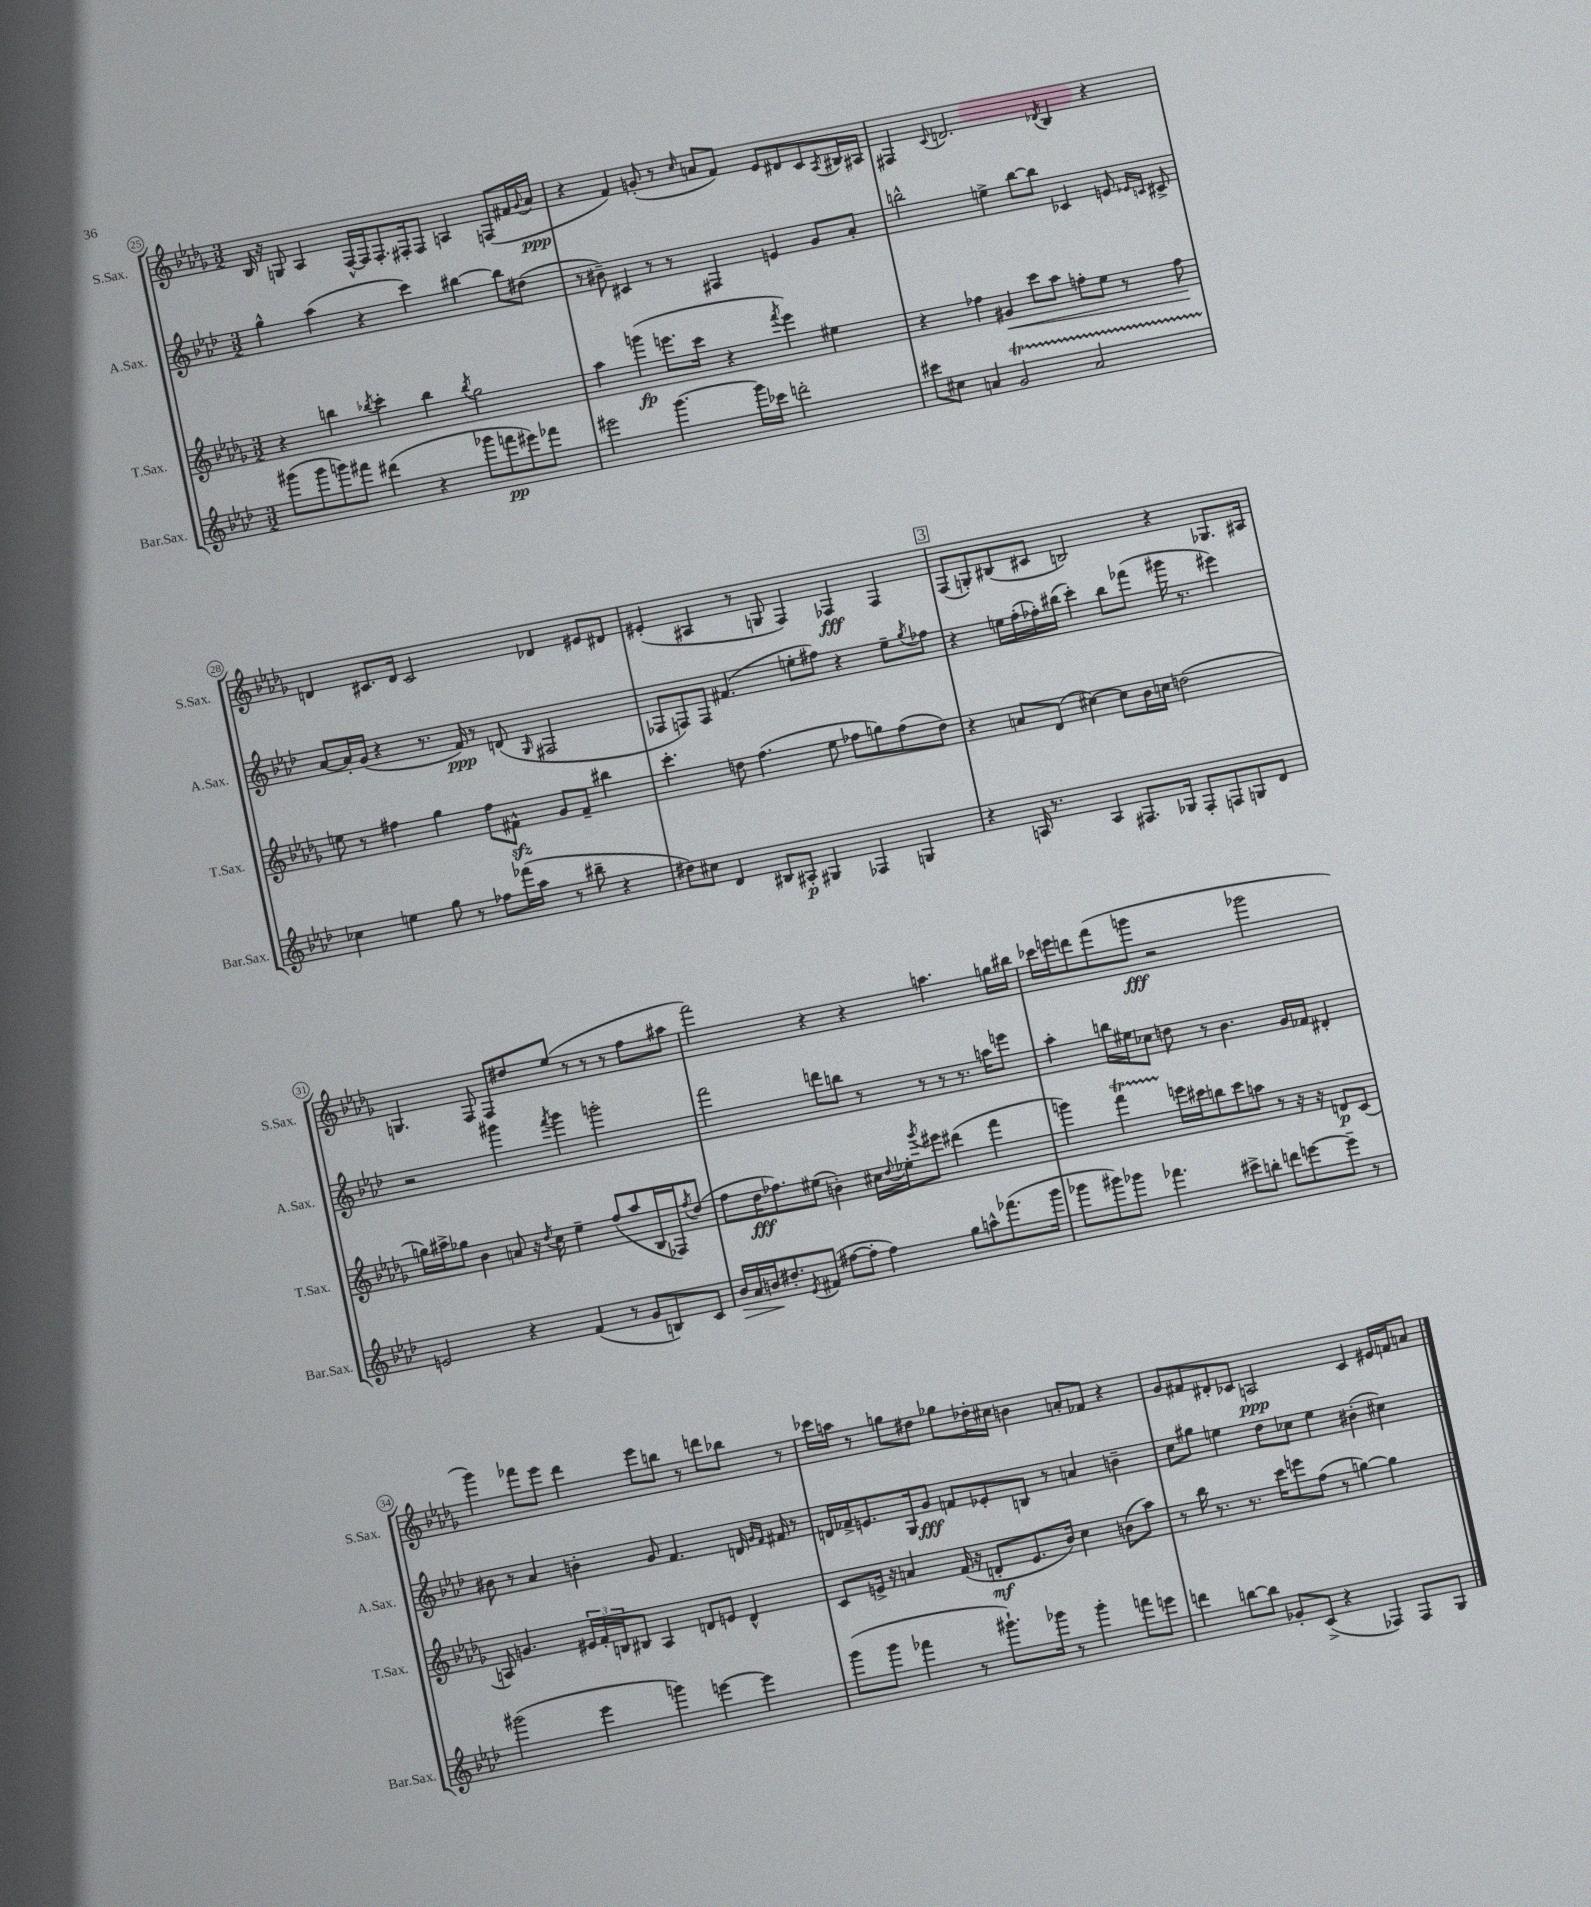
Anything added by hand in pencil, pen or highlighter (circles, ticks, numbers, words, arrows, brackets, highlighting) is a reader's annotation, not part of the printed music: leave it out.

**kern	**kern	**kern	**kern
*staff4	*staff3	*staff2	*staff1
*clefG2	*clefG2	*clefG2	*clefG2
*k[b-e-a-d-]	*k[b-e-a-d-g-]	*k[b-e-a-d-]	*k[b-e-a-d-g-]
*M3/2	*M3/2	*M3/2	*M3/2
(8ggg#	4r	4gg^^	16B-
.	.	.	16r
8ggg#	.	.	8G
8ggg)	4bb	(4aa-	4A-
8fff#	.	.	.
.	8qbb-	.	.
(4ddd#	4ccc'	4r	[16F^^
.	.	.	16F]
.	.	.	8.F'
4r	4bb-	4ccc)	.
.	.	.	16F#'
.	.	.	8F#
.	8qbb-	.	.
8ggg-	2gg-	[4bb#	4A
8fff	.	.	.
8eee#)	.	8bb#]	(8F
8fff-	.	(8dd#	16f#
.	.	.	8qqg-
.	.	.	16a-
=	=	=	=
2eee#	4aa-	8r	4r
.	.	8b#~)	.
.	(4ggg	4c#	4f)
[4.ggg	8.eee	8r	(8g'
.	.	8r	8r
.	16ccc	.	.
.	.	.	16qqcc
.	4r	4F#	8a
16ggg]	.	.	8f)
16ccc-	.	.	.
.	8qfff	.	.
2ddd'	4eee)	4e	8e-
.	.	.	8d#
.	4ee#	8g	8c
.	.	.	8qA-
.	.	8a-'	16B#
.	.	.	16A#
=	=	=	=
8ccc#	4r	2bb^^	4F#
8cc#	.	.	.
.	.	.	8qqc
4a	4ff-	.	2.d
2g	4g#	4ee^	.
.	8ccc	[8bb	.
.	8aa-	8bb]	.
.	.	.	8qd-
2a	8ff'	4c-	4B-
.	8ee-	.	.
.	8r	8e	4r
.	.	16qqe-	.
.	.	16qqc	.
.	8ff	8c#^	.
=	=	=	=
4cc-	8ee	[8a-	4d
.	8r	16a-']	.
.	.	(16g	.
4ee	4ff#	4r	8.c#
.	.	.	16d
8gg	4gg-	8.r	2c#
8r	.	.	.
.	.	16f)	.
8ff-	8ff#	8r	.
(16fff-	8f#^^	(8d	.
16aa-	.	.	.
.	.	16qqG	.
8r	8g-	2F#	4d-
8bb#~	8f#~	.	.
4r	4bb#	.	8e#
.	.	.	8d#
=	=	=	=
8dd#)	4.ccc'	8F-	(4e#'
8cc#	.	8F)	.
4d-	.	8F	4A#
.	8dd	(4.f#	.
8B#	(4.ff	.	8r
8A#'	.	.	8G
4G#	.	8ee'	4F)
.	8ee-	8ff#)	.
4F-	8ff-	4r	4F-
.	8gg)	.	.
4G	(8ff-	8ee~	4F-
.	.	8qgg	.
.	8dd)	8ff-	.
=	=	=	=
4r	4r	4r	(8F
.	.	.	8G')
16A	8a	16ee	(8B#
8.r	.	(16ff'	.
.	(8d-	16ff-')	8c#
.	.	(16bb#	.
4A	[4cc#)	4ccc')	2B)
8.F#	8cc#]	8bb#	.
.	16b-	(8fff-	.
16G-	16cc	.	.
8F#'	(2dd	16ggg#	4r
.	.	8.r	.
8F	.	.	.
8G	.	4eee#)	8.G-
8d-	.	.	.
.	.	.	16A#
=	=	=	=
2e	16gg)	2r	4.G
.	16aa#^	.	.
.	8gg-	.	.
.	4b-	.	.
.	.	.	8F
4r	8a	4ggg#	8F
.	16r	.	8dd#
.	8qdd-	.	.
.	16cc	.	.
.	.	8qfff	.
(4f	4ee-~	4ggg#	(8ee-
.	.	.	8r
8r	(8ff	2ggg'	8r
8g	8aa#	.	8r
8B)	16B-	.	8ff
.	16F-)	.	.
.	8qff	.	.
8c	(8dd-	.	8aa#
=	=	=	=
16b-	8ff	2fff	2fff)
16a-	.	.	.
16b	16dd-	.	.
8.dd#'	8.ff-)	.	.
8qe-	.	.	.
(8f#	(8ee#	.	.
[8ff#	4b')	8ddd	4r
8ff#']	.	8bb	.
4ff#)	16cc#	8r	4r
.	8qqdd-	.	.
.	16ee-'	.	.
.	8qggg-	.	.
.	8eee#	8r	.
8gg	(4ddd#	8r	4.aa
8aa^^	.	8.r	.
(8.fff-	4fff	.	.
.	.	16aa	.
.	.	8eee	16gg
16ggg	.	.	16bb#
=	=	=	=
8ggg-	4ggg)	4aa-'	16ccc-
.	.	.	16eee
8ggg#)	.	.	8ddd
8ggg-	4fff	16bb	(8fff
.	.	16ee#	.
4.fff-	.	8cc-	8ggg
.	16eee	8dd	2r
.	16ccc#	.	.
.	8bb	8r	.
8ccc#^	8ccc#	4.b-	.
8bb'	8aa	.	.
8ddd	8r	.	2ggg-
[8eee	16r	16g	.
.	16r	16f-	.
8eee~]	8d	4d#'	.
8r	(8c	.	.
=	=	=	=
(2ggg#	8A)	8b#	4ggg-)
.	4.g	8r	.
.	.	4a-	8fff-
.	.	.	8eee-
4eee-	24e#	4b'	4ddd-
.	24f'	.	.
.	24B	.	.
.	8B#	.	.
4ggg)	4A	8g	8eee-
.	.	4.f	8bb
[4eee	8d	.	8r
.	8e	.	8ddd
4eee]	4d^^	16d	8bb-
.	.	16qqg	.
.	.	16qqf	.
.	.	16f#	.
.	.	8r	8r
=	=	=	=
(8ggg	8c	16d	16ccc-
.	.	16f-^	16aa
8ggg	16e^	8.e	8r
.	16r	.	.
4fff-	4a	.	8gg
.	.	16G	.
.	.	8g	8dd#
8r	(16f	8f	8gg-
.	16r	.	.
8.ggg#`)	8d'	8e-'	16dd-'
.	.	.	16cc#
.	8.e	8B	4b
16ggg-	.	.	.
8r	.	8r	.
.	16b-)	.	.
4ggg-'	4cc	4a	8a'
.	.	.	8f-
8fff	(8b	4b~	4r
8eee	8aa-)	.	.
=	=	=	=
4ddd	8r	8cc	8g-
.	16bb-	8gg#	8f#
.	8.r	.	.
[8bb	.	4ee	8d#'
8bb]	8.r	.	8c-
8g-'	.	8dd-	2A
.	16ccc	.	.
(8c^	8eee	8cc-	.
4r	(8ff	4ee	.
.	8r	.	.
4F-)	[4gg)	(4b#'	4c-
8F-	4gg]	4cc#)	16e#
.	.	.	16f
8G	.	.	8a
==	==	==	==
*-	*-	*-	*-
